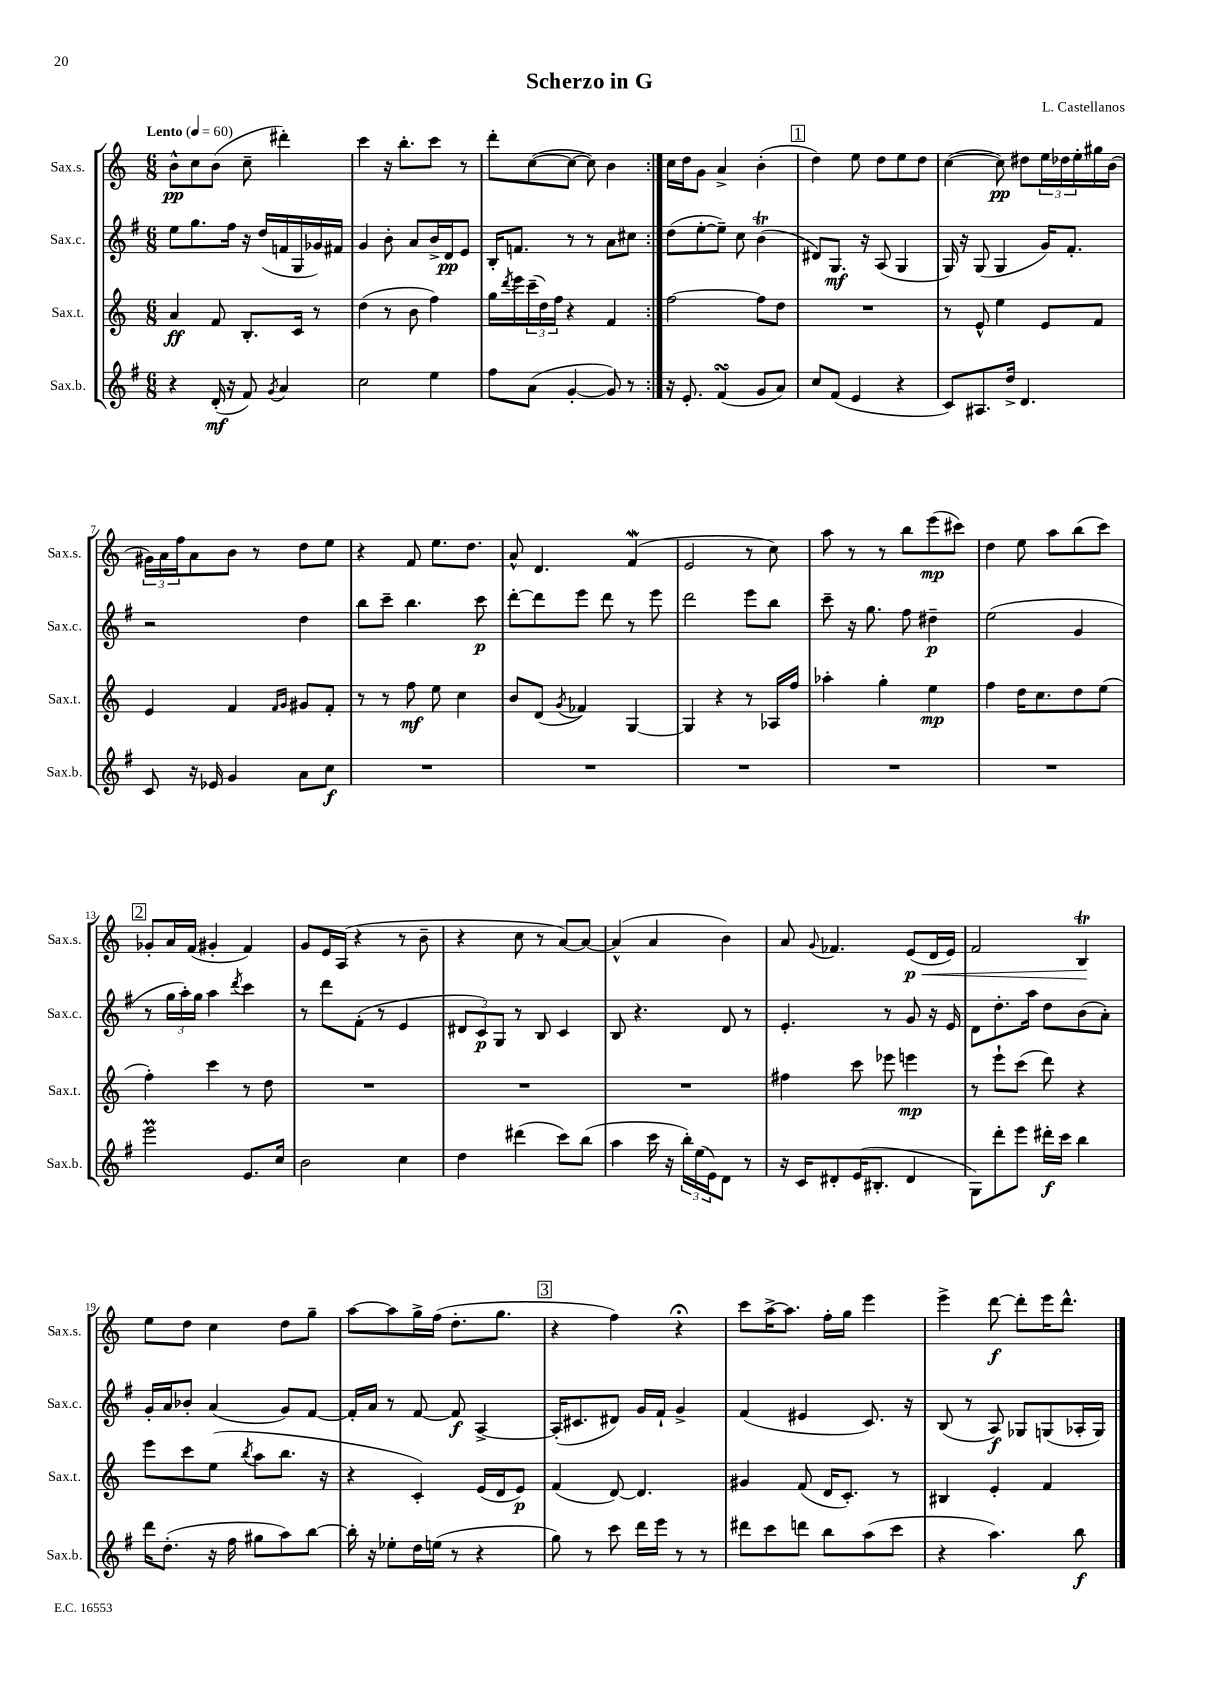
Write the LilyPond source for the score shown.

\header { title = "Scherzo in G" composer = "L. Castellanos" }
<<
\new StaffGroup <<
\new Staff = "s0" \with { instrumentName = "Sax.s." shortInstrumentName = "Sax.s." } {
    \clef treble \key c \major \numericTimeSignature \time 6/8 \tempo "Lento" 4 = 60
    \repeat volta 2 { b'8-^\pp c''8 b'8( c''8-- dis'''4-.) |
    c'''4 r16 b''8.-. c'''8 r8 |
    d'''8-. c''8~( c''8~ c''8) b'4 | }
    c''16 d''16 g'8 a'4-> b'4-.( |
    \mark \markup { \box "1" } d''4) e''8 d''8 e''8 d''8 |
    c''4~( c''8\pp) dis''8 \tuplet 3/2 { e''16 des''16 e''16-. } gis''16 b'16( |
    \tuplet 3/2 { gis'16) a'16 f''16 } a'8 b'8 r8 d''8 e''8 |
    r4 f'8 e''8. d''8. |
    a'8-^ d'4. f'4\mordent( |
    e'2 r8 c''8) |
    a''8 r8 r8 b''8 e'''8\mp( cis'''8) |
    d''4 e''8 a''8 b''8( c'''8) |
    \mark \markup { \box "2" } ges'8-. a'16 f'16( gis'4-. f'4) |
    g'8 e'16 a16( r4 r8 b'8-- |
    r4 c''8 r8 a'8~) a'8~ |
    a'4-^( a'4 b'4) |
    a'8 \appoggiatura { g'8 } fes'4. e'8\p\<( d'16 e'16) |
    f'2 b4\trill\! |
    e''8 d''8 c''4 d''8 g''8-- |
    a''8~ a''8 g''16-> f''16( d''8.-. g''8. |
    \mark \markup { \box "3" } r4 f''4) r4\fermata |
    c'''8 a''16~-> a''8. f''16-. g''16 e'''4 |
    e'''4-> d'''8~\f d'''8-. e'''16 d'''8.-^ \bar "|." |
}
\new Staff = "s1" \with { instrumentName = "Sax.c." shortInstrumentName = "Sax.c." } {
    \clef treble \key g \major \numericTimeSignature \time 6/8
    \repeat volta 2 { e''8 g''8. fis''16 r16 d''16( f'16 g16 ges'16) fis'16 |
    g'4 b'8-. a'8 b'16-> d'16\pp e'8 |
    b16-. f'8. r8 r8 a'8 cis''8 | }
    d''8( e''8~-. e''8--) c''8 b'4\trill( |
    \mark \markup { \box "1" } dis'8) g8.\mf r16 a8( g4 |
    g16) r16 g8( g4 g'16) fis'8.-. |
    r2 d''4 |
    b''8 c'''8-- b''4. c'''8\p |
    d'''8~-. d'''8 e'''8 d'''8 r8 e'''8 |
    d'''2 e'''8 b''8 |
    c'''8-- r16 g''8. fis''8 dis''4--\p |
    e''2( g'4 |
    \mark \markup { \box "2" } r8 \tuplet 3/2 { g''16 a''16-.) g''16 } a''4 \acciaccatura { d'''8 } c'''4 |
    r8 d'''8 fis'8-.( r8 e'4 |
    \tuplet 3/2 { dis'8 c'8\p) g8 } r8 b8 c'4 |
    b8 r4. d'8 r8 |
    e'4.-. r8 g'8 r16 e'16 |
    d'8 d''8.-. a''16 d''8 b'8( a'8-.) |
    g'16-. a'16 bes'8-. a'4( g'8) fis'8~ |
    fis'16-. a'16 r8 fis'8~ fis'8\f a4~-> |
    \mark \markup { \box "3" } a16-.( cis'8. dis'8) g'16 fis'16-! g'4-> |
    fis'4( eis'4 c'8.) r16 |
    b8( r8 a8\f) ges8 g8( aes16-. g16) \bar "|." |
}
\new Staff = "s2" \with { instrumentName = "Sax.t." shortInstrumentName = "Sax.t." } {
    \clef treble \key c \major \numericTimeSignature \time 6/8
    \repeat volta 2 { a'4\ff f'8 b8.-. c'16 r8 |
    d''4( r8 b'8 f''4) |
    g''16 \acciaccatura { d'''8 } e'''16 \tuplet 3/2 { c'''16--( d''16) f''16 } r4 f'4 | }
    f''2~ f''8 d''8 |
    \mark \markup { \box "1" } R2. |
    r8 e'8-^ e''4 e'8 f'8 |
    e'4 f'4 \grace { f'16 g'16 } gis'8 f'8-. |
    r8 r8 f''8\mf e''8 c''4 |
    b'8 d'8( \acciaccatura { g'8 } fes'4) g4~ |
    g4 r4 r8 aes16 f''16 |
    aes''4-. g''4-. e''4\mp |
    f''4 d''16 c''8. d''8 e''8( |
    \mark \markup { \box "2" } f''4-.) c'''4 r8 d''8 |
    R2. |
    R2. |
    R2. |
    fis''4 c'''8 ees'''8 e'''4\mp |
    r8 e'''8-! c'''8( d'''8) r4 |
    e'''8 c'''8 e''8( \acciaccatura { b''8 } a''8 b''8. r16 |
    r4 c'4-.) e'16( d'16 e'8\p) |
    \mark \markup { \box "3" } f'4( d'8~) d'4. |
    gis'4 f'8( d'16 c'8.-.) r8 |
    bis4 e'4-. f'4 \bar "|." |
}
\new Staff = "s3" \with { instrumentName = "Sax.b." shortInstrumentName = "Sax.b." } {
    \clef treble \key g \major \numericTimeSignature \time 6/8
    \repeat volta 2 { r4 d'16-.\mf( r16 fis'8) \acciaccatura { g'8 } a'4 |
    c''2 e''4 |
    fis''8 a'8( g'4~-. g'8) r8 | }
    r16 e'8.-. fis'4\turn( g'8 a'8) |
    \mark \markup { \box "1" } c''8 fis'8( e'4 r4 |
    c'8) ais8. d''16-> d'4. |
    c'8 r16 ees'16 g'4 a'8 c''8\f |
    R2. |
    R2. |
    R2. |
    R2. |
    R2. |
    \mark \markup { \box "2" } e'''2\prall e'8. c''16 |
    b'2 c''4 |
    d''4 dis'''4( c'''8) b''8( |
    a''4 c'''16 r16 \tuplet 3/2 { b''16-.) e''16( e'16) } d'8 r8 |
    r16 c'16 dis'8-. e'16( bis8.-. dis'4 |
    g8) d'''8-. e'''8 dis'''16-.\f c'''16 b''4 |
    d'''16 d''8.-.( r16 fis''16 gis''8 a''8) b''8~ |
    b''16-. r16 ees''8-. d''16 e''16( r8 r4 |
    \mark \markup { \box "3" } g''8) r8 c'''8 d'''16 e'''16 r8 r8 |
    dis'''8 c'''8 d'''8 b''8 a''8( c'''8 |
    r4 a''4.) b''8\f \bar "|." |
}
>>
>>
